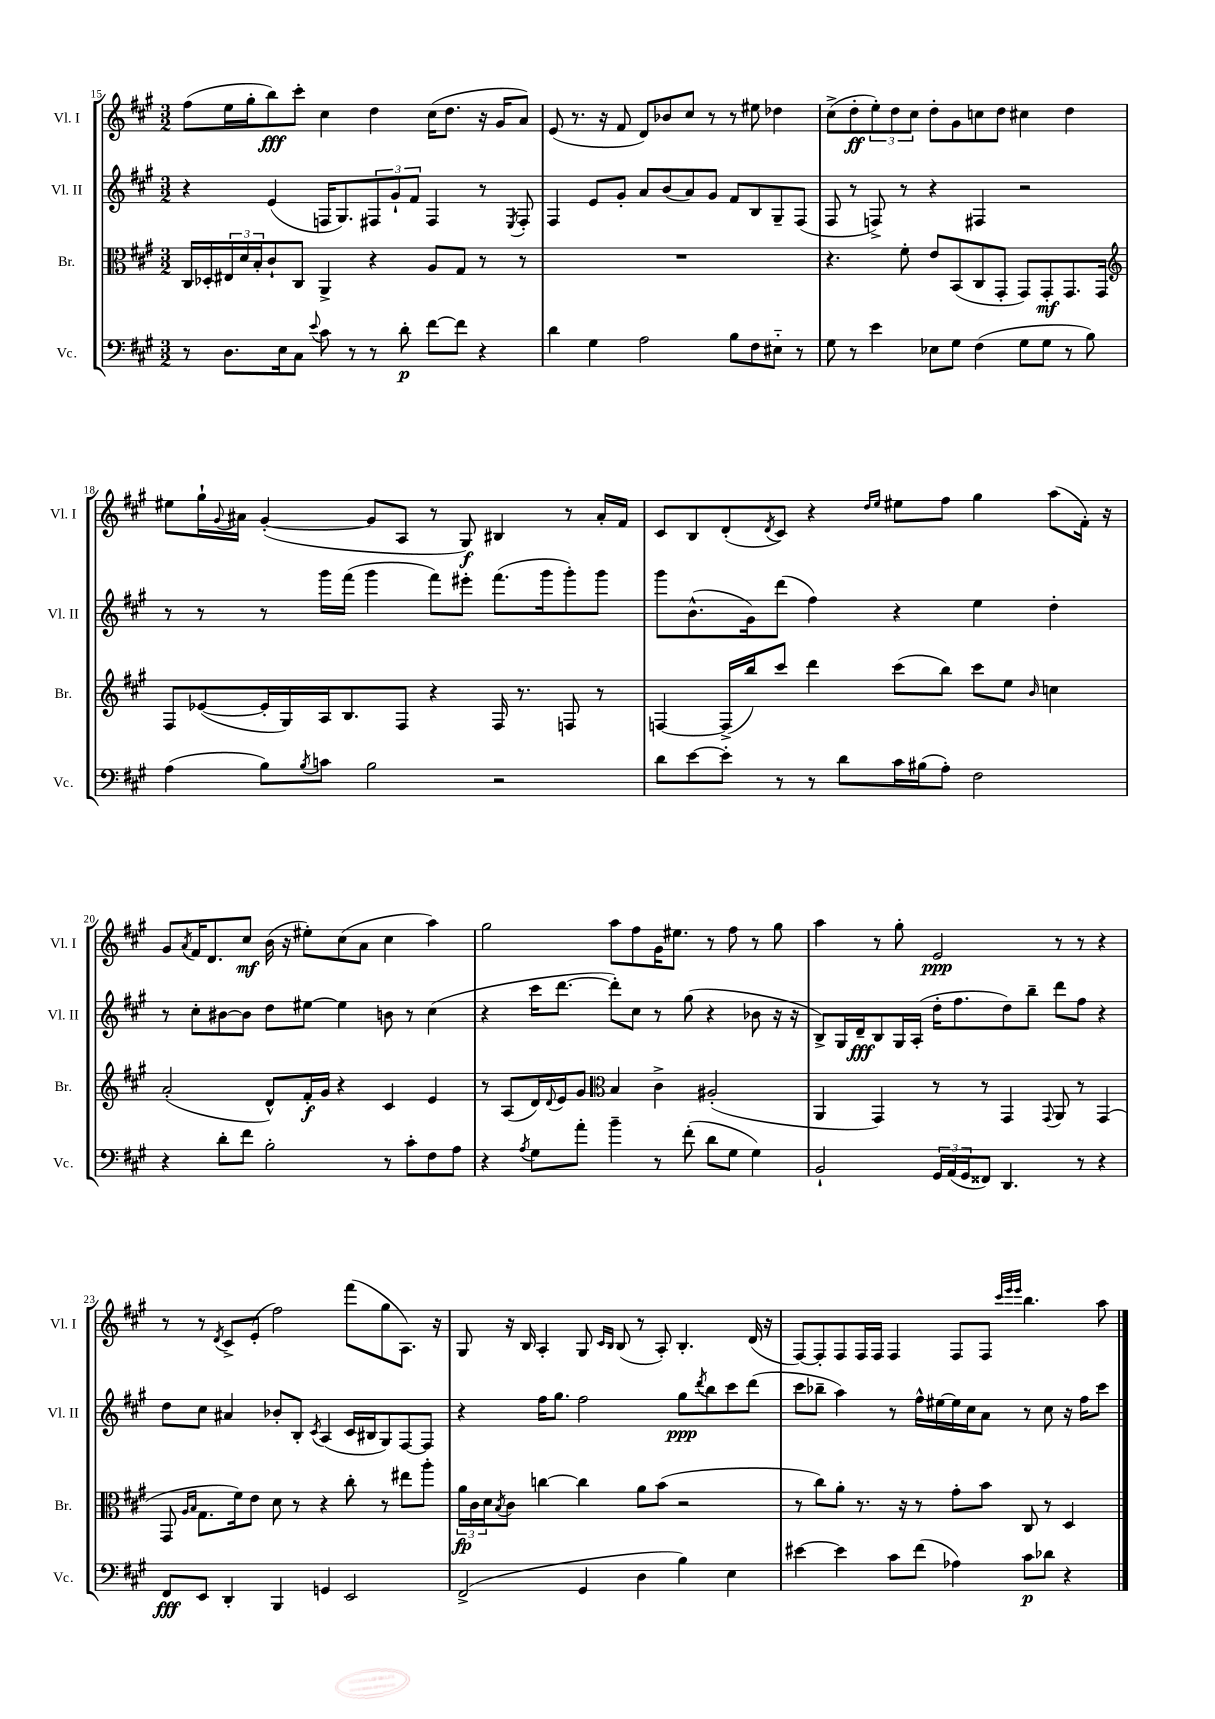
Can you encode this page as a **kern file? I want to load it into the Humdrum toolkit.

**kern	**dynam	**kern	**dynam	**kern	**dynam	**kern	**dynam
*part4	*part4	*part3	*part3	*part2	*part2	*part1	*part1
*staff4	*staff4	*staff3	*staff3	*staff2	*staff2	*staff1	*staff1
*I"Vc.	*	*I"Br.	*	*I"Vl. II	*	*I"Vl. I	*
*I'Vc.	*	*I'Br.	*	*I'Vl. II	*	*I'Vl. I	*
*clefF4	*	*clefC3	*	*clefG2	*	*clefG2	*
*k[f#c#g#]	*	*k[f#c#g#]	*	*k[f#c#g#]	*	*k[f#c#g#]	*
*M3/2	*	*M3/2	*	*M3/2	*	*M3/2	*
=15	=15	=15	=15	=15	=15	=15	=15
8r	.	16C#/LL	.	4r	.	(8ff#\L	.
.	.	16D-X'/	.	.	.	.	.
8.D\L	.	24E#X/	.	.	.	16ee\L	.
.	.	24d/	.	.	.	.	.
.	.	.	.	.	.	16gg#'\J	.
.	.	24B'/J	.	.	.	.	.
.	.	8c#`/	.	(4e/	.	8bb\)	fff
16E\k	.	.	.	.	.	.	.
8C#\J	.	8C#/J	.	.	.	8ccc#'\J	.
8qqe/	.	.	.	.	.	.	.
8c#\	.	4AA^/	.	16Fn/KL	.	4cc#\	.
.	.	.	.	8.G#/)	.	.	.
8r	.	.	.	.	.	.	.
8r	.	4r	.	12F#X/	.	4dd\	.
.	.	.	.	12g#`/	.	.	.
8d'\	p	.	.	.	.	.	.
.	.	.	.	12f#/J	.	.	.
[8f#\L	.	8A/L	.	4F#/	.	(16cc#\KL	.
.	.	.	.	.	.	8.dd\J	.
8f#\J]	.	8G#/J	.	.	.	.	.
4r	.	8r	.	8r	.	16r	.
.	.	.	.	.	.	16g#/KL	.
.	.	.	.	8qE/	.	.	.
.	.	8r	.	8F#'/	.	8a/J)	.
=16	=16	=16	=16	=16	=16	=16	=16
4d\	.	1.r	.	4F#/	.	(8e/	.
.	.	.	.	.	.	8.r	.
4G#\	.	.	.	8e/L	.	.	.
.	.	.	.	.	.	16r	.
.	.	.	.	8g#'/J	.	8f#/	.
2A\	.	.	.	8a/L	.	8d/L)	.
.	.	.	.	(8b/	.	8b-X/	.
.	.	.	.	8a/)	.	8cc#/J	.
.	.	.	.	8g#/J	.	8r	.
8B\L	.	.	.	8f#/L	.	8r	.
8F#\	.	.	.	8B/	.	8ee#X\	.
8E#X\J	.	.	.	8G#~/	.	4dd-X\	.
8r	.	.	.	(8F#/J	.	.	.
=17	=17	=17	=17	=17	=17	=17	=17
8G#\	.	4.r	.	8F#/	.	(8cc#^\L	.
8r	.	.	.	8r	.	8dd'\	ff
4e\	.	.	.	8Fn^/)	.	12ee'\)	.
.	.	.	.	.	.	12dd\	.
.	.	8f#'\	.	8r	.	.	.
.	.	.	.	.	.	12cc#\J	.
8E-X\L	.	8e/L	.	4r	.	8dd'\L	.
8G#\J	.	(8BB/	.	.	.	8g#\	.
(4F#\	.	8C#/	.	4F#X/	.	8ccn\	.
.	.	8GG#'/J	.	.	.	8dd\J	.
8G#\L	.	8GG#/L)	.	2r	.	4cc#X\	.
8G#\J	.	8GG#'/	mf	.	.	.	.
8r	.	8.GG#/	.	.	.	4dd\	.
8B\)	.	.	.	.	.	.	.
.	.	16GG#/Jk	.	.	.	.	.
!!LO:LB:g=z
=18	=18	=18	=18	=18	=18	=18	=18
*	*	*clefG2	*	*	*	*	*
(4A\	.	8F#/L	.	8r	.	8ee#X\L	.
.	.	([8e-X/	.	8r	.	16gg#`\L	.
.	.	.	.	.	.	8qqg#/	.
.	.	.	.	.	.	16a#X\JJ	.
8B\L)	.	16e-'/L]	.	8r	.	([4g#'/	.
.	.	16G#/)	.	.	.	.	.
8qB/	.	.	.	.	.	.	.
8cn\J	.	16A/J	.	16ggg#\LL	.	.	.
.	.	8.B/	.	(16fff#\JJ	.	.	.
2B\	.	.	.	4ggg#\	.	8g#/L]	.
.	.	8F#/J	.	.	.	8A/J	.
.	.	4r	.	8fff#\L)	.	8r	.
.	.	.	.	8eee#X'\J	.	8G#/)	f
2r	.	16F#/	.	(8.fff#\L	.	4B#X/	.
.	.	8.r	.	.	.	.	.
.	.	.	.	16ggg#\k	.	.	.
.	.	8Fn/	.	8ggg#'\)	.	8r	.
.	.	8r	.	8ggg#\J	.	16a#'/LL	.
.	.	.	.	.	.	16f#/JJ	.
=19	=19	=19	=19	=19	=19	=19	=19
8d\L	.	[4Fn/	.	8ggg#\L	.	8c#/L	.
[8e\	.	.	.	(8.b^^\	.	8B/	.
8e'\J]	.	(16F^/LL]	.	.	.	(8d'/	.
.	.	16bb/J)	.	16g#\k)	.	.	.
.	.	.	.	.	.	8qd/	.
8r	.	8ccc#/J	.	(8ddd\J	.	8c#/J)	.
8r	.	4ddd\	.	4ff#\)	.	4r	.
8d\L	.	.	.	.	.	.	.
.	.	.	.	.	.	16qqdd/LL	.
.	.	.	.	.	.	16qqee/JJ	.
16c#\L	.	(8ccc#\L	.	4r	.	8ee#X\L	.
(16B#X\J	.	.	.	.	.	.	.
8A'\J)	.	8bb\J)	.	.	.	8ff#\J	.
2F#\	.	8ccc#\L	.	4ee\	.	4gg#\	.
.	.	8ee\J	.	.	.	.	.
.	.	16qqb/	.	.	.	.	.
.	.	4ccn\	.	4dd'\	.	(8aa\L	.
.	.	.	.	.	.	16f#'\Jk)	.
.	.	.	.	.	.	16r	.
!!LO:LB:g=z
=20	=20	=20	=20	=20	=20	=20	=20
4r	.	(2a'/	.	8r	.	8g#/L	.
.	.	.	.	.	.	8qa/	.
.	.	.	.	8cc#'\L	.	16f#/K	.
.	.	.	.	.	.	8.d/	.
8d'\L	.	.	.	[8b#X\	.	.	.
8f#\J	.	.	.	8b#\J]	.	8cc#/J	mf
2B'\	.	8d^^/L)	.	8dd\L	.	(16b\	.
.	.	.	.	.	.	16r	.
.	.	16f#'/L	f	[8ee#X\J	.	8ee#X'\L)	.
.	.	16g#/JJ	.	.	.	.	.
.	.	4r	.	4ee#\]	.	(8cc#\	.
.	.	.	.	.	.	8a\J	.
8r	.	4c#/	.	8bn\	.	4cc#\	.
8c#'\L	.	.	.	8r	.	.	.
8F#\	.	4e/	.	(4cc#\	.	4aa\)	.
8A\J	.	.	.	.	.	.	.
=21	=21	=21	=21	=21	=21	=21	=21
4r	.	8r	.	4r	.	2gg#\	.
.	.	(8A/L	.	.	.	.	.
8qA/	.	.	.	.	.	.	.
8G#\L	.	16d/L)	.	16ccc#\KL	.	.	.
.	.	8qqd/	.	.	.	.	.
.	.	16e/J	.	[8.ddd\J	.	.	.
8a'\J	.	8g#/J	.	.	.	.	.
*	*	*clefC3	*	*	*	*	*
4b~\	.	4B/	.	8ddd'\L])	.	8aa\L	.
.	.	.	.	8cc#\J	.	8ff#\	.
8r	.	4c#^\	.	8r	.	16g#\K	.
.	.	.	.	.	.	8.ee#X\J	.
(8f#'\	.	.	.	(8gg#\	.	.	.
8d\L	.	(2A#X'/	.	4r	.	8r	.
8G#\J	.	.	.	.	.	8ff#\	.
4G#\)	.	.	.	8b-X\	.	8r	.
.	.	.	.	16r	.	8gg#\	.
.	.	.	.	16r	.	.	.
=22	=22	=22	=22	=22	=22	=22	=22
2BB`/	.	4AA/	.	8B^/L)	.	4aa\	.
.	.	.	.	16G#/L	.	.	.
.	.	.	.	16d~/J	fff	.	.
.	.	4GG#/)	.	8B/	.	8r	.
.	.	.	.	16G#/L	.	8gg#'\	.
.	.	.	.	(16A'/JJ	.	.	.
24GG#/LL	.	8r	.	16dd'\KL	.	2e/	ppp
(24AA/	.	.	.	.	.	.	.
.	.	.	.	8.ff#\	.	.	.
24GG#/J	.	.	.	.	.	.	.
8FF##X/J)	.	8r	.	.	.	.	.
4.DD/	.	4GG#/	.	8dd\)	.	.	.
.	.	.	.	8bb~\J	.	.	.
.	.	8qqGG#/	.	.	.	.	.
.	.	8AA/	.	8ddd\L	.	8r	.
8r	.	8r	.	8ff#\J	.	8r	.
4r	.	(4GG#/	.	4r	.	4r	.
!!LO:LB:g=z
=23	=23	=23	=23	=23	=23	=23	=23
8FF#/L	fff	8GG#/	.	8dd\L	.	8r	.
.	.	16qqA/LL	.	.	.	.	.
.	.	16qqB/JJ	.	.	.	.	.
8EE/J	.	8.G#\L	.	8cc#\J	.	8r	.
.	.	.	.	.	.	8qd/	.
4DD'/	.	.	.	4a#X/	.	8c#^/L	.
.	.	16f#\k)	.	.	.	.	.
.	.	8e\J	.	.	.	(8e'/J	.
4BBB/	.	8d\	.	8b-X'/L	.	2ff#\)	.
.	.	8r	.	8B'/J	.	.	.
.	.	.	.	8qc#/	.	.	.
4GGn/	.	4r	.	(4A/	.	.	.
2EE/	.	8cc#'\	.	16c#/LL	.	(8fff#\L	.
.	.	.	.	16B#X/J	.	.	.
.	.	8r	.	8G#/)	.	8gg#\	.
.	.	8ee#X\L	.	[8F#/	.	8.A\J)	.
.	.	8aa'\J	.	8F#/J]	.	.	.
.	.	.	.	.	.	16r	.
=24	=24	=24	=24	=24	=24	=24	=24
(2FF#^/	.	24a\LL	fp	4r	.	8G#/	.
.	.	24c#\	.	.	.	.	.
.	.	24d\J	.	.	.	.	.
.	.	8qB/	.	.	.	.	.
.	.	8c#\J	.	.	.	16r	.
.	.	.	.	.	.	16B/	.
.	.	[4ccn\	.	16ff#\KL	.	4A'/	.
.	.	.	.	8.gg#\J	.	.	.
4GG#/	.	4cc\]	.	2ff#\	.	8G#/	.
.	.	.	.	.	.	16qqc#/LL	.
.	.	.	.	.	.	16qqB/JJ	.
.	.	.	.	.	.	(8B/	.
4D\	.	8a\L	.	.	.	8r	.
.	.	(8b\J	.	.	.	8A'/)	.
4B\)	.	2r	.	8gg#\L	ppp	4.B'/	.
.	.	.	.	8qddd/	.	.	.
.	.	.	.	8bb\	.	.	.
4E\	.	.	.	8ccc#\	.	.	.
.	.	.	.	(8ddd\J	.	(16d/	.
.	.	.	.	.	.	16r	.
=25	=25	=25	=25	=25	=25	=25	=25
[4e#X\	.	8r	.	8ccc#\L	.	[8F#/L)	.
.	.	8cc#\L)	.	8bb-X~\J	.	8F#'/]	.
4e#\]	.	8a'\J	.	4aa\)	.	8F#/	.
.	.	8.r	.	.	.	16F#/L	.
.	.	.	.	.	.	16F#/JJ	.
8c#\L	.	.	.	8r	.	4F#/	.
.	.	16r	.	.	.	.	.
(8f#\J	.	8r	.	16ff#^^\LL	.	.	.
.	.	.	.	[16ee#X\	.	.	.
4A-X\)	.	8g#'\L	.	16ee#\]	.	8F#/L	.
.	.	.	.	16cc#\J	.	.	.
.	.	8b\J	.	8a\J	.	8F#/J	.
.	.	.	.	.	.	32qqccc#/LLL	.
.	.	.	.	.	.	32qqeee/	.
.	.	.	.	.	.	32qqeee/JJJ	.
8c#\L	p	8C#/	.	8r	.	4.bb\	.
8d-X\J	.	8r	.	8cc#\	.	.	.
4r	.	4D/	.	16r	.	.	.
.	.	.	.	16ff#\KL	.	.	.
.	.	.	.	8ccc#\J	.	8aa\	.
==	==	==	==	==	==	==	==
*-	*-	*-	*-	*-	*-	*-	*-
